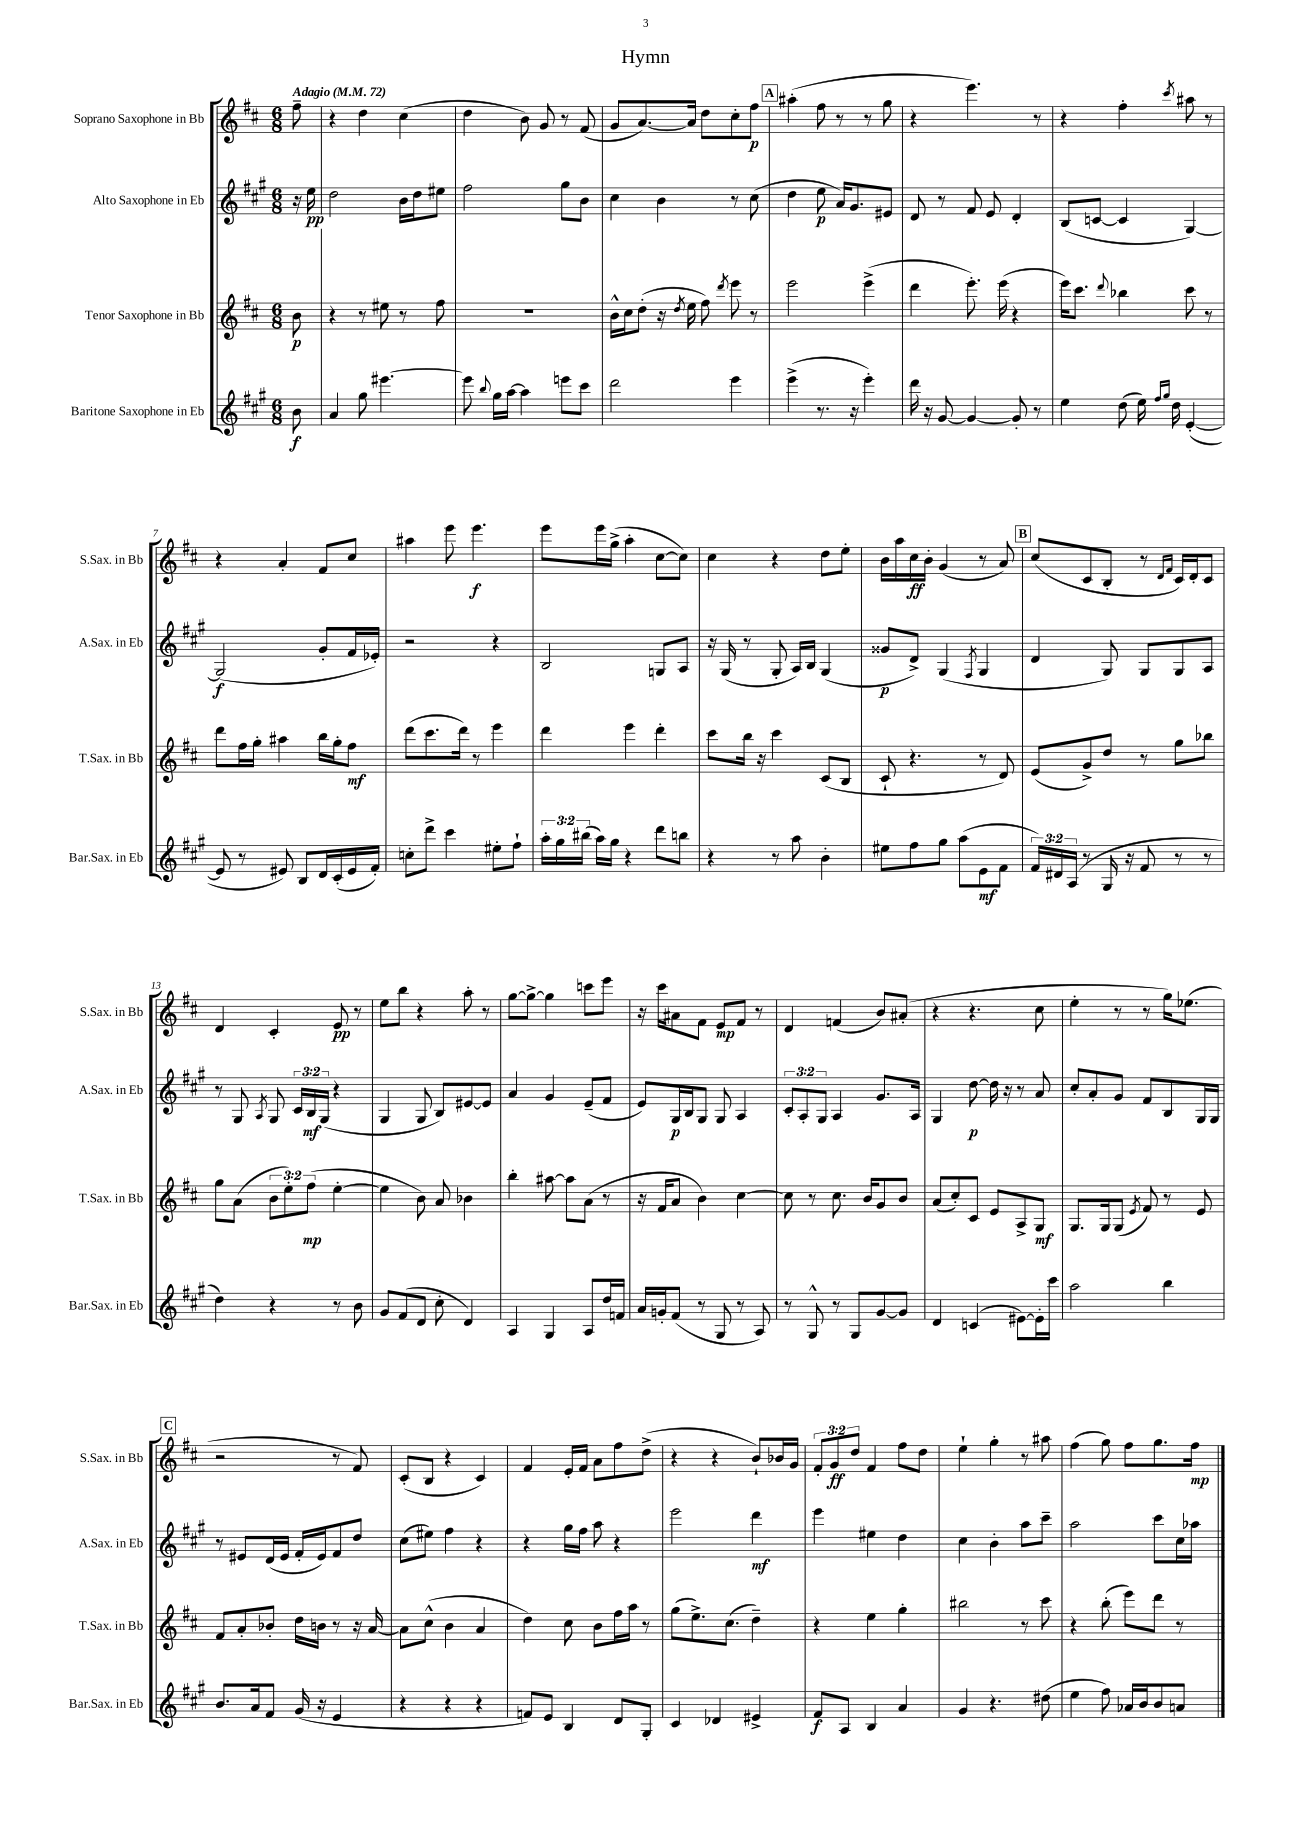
\header { title = "Hymn" }
<<
\new StaffGroup <<
\new Staff = "s0" \with { instrumentName = "Soprano Saxophone in Bb" shortInstrumentName = "S.Sax. in Bb" } {
    \clef treble \key d \major \numericTimeSignature \time 6/8 \override Staff.TupletNumber.text = #tuplet-number::calc-fraction-text \partial 8 \tempo "Adagio" 4 = 72
    \autoBeamOff fis''8-- |
    r4 d''4 cis''4( |
    d''4 b'8) g'8 r8 fis'8( |
    g'8[ a'8.~) a'16] d''8[ cis''8-. fis''8]\p |
    \mark \markup { \box "A" } ais''4-.( fis''8 r8 r8 g''8 |
    r4 e'''4.) r8 |
    r4 fis''4-. \acciaccatura { cis'''8 } ais''8 r8 |
    r4 a'4-. fis'8[ cis''8] |
    ais''4 e'''8 e'''4.\f |
    e'''8[ e'''16 g''16]->( a''4-. cis''8[~ cis''8]) |
    cis''4 r4 d''8[ e''8]-. |
    b'16[ a''16 cis''16\ff b'16]-. g'4( r8 a'8) |
    \mark \markup { \box "B" } cis''8[( cis'8 b8]-. r8 \grace { d'16[ fis'16] } cis'16[) d'16-. cis'8] |
    d'4 cis'4-. e'8\pp r8 |
    e''8[ b''8] r4 a''8-. r8 |
    g''8[~ g''8]~-> g''4 c'''8[ e'''8] |
    r16 cis'''16[ ais'8 fis'8] e'8[\mp fis'8] r8 |
    d'4 f'4( b'8[) ais'8]-.( |
    r4 r4. cis''8 |
    e''4-. r8 r8 g''16[) ees''8.]( |
    \mark \markup { \box "C" } r2 r8 fis'8) |
    cis'8[-.( b8] r4 cis'4) |
    fis'4 e'16[-. fis'16] a'8[ fis''8 d''8]->( |
    r4 r4 b'8[-!) bes'16 g'16] |
    \tuplet 3/2 { fis'8[-. g'8\ff d''8] } fis'4 fis''8[ d''8] |
    e''4-! g''4-. r8 ais''8 |
    fis''4( g''8) fis''8[ g''8. fis''16]\mp \bar "|." |
}
\new Staff = "s1" \with { instrumentName = "Alto Saxophone in Eb" shortInstrumentName = "A.Sax. in Eb" } {
    \clef treble \key a \major \numericTimeSignature \time 6/8 \override Staff.TupletNumber.text = #tuplet-number::calc-fraction-text \partial 8
    \autoBeamOff r16 e''16\pp |
    d''2 b'16[ d''16 eis''8] |
    fis''2 gis''8[ b'8] |
    cis''4 b'4 r8 cis''8( |
    \mark \markup { \box "A" } d''4 e''8\p a'16[) gis'8. eis'8] |
    d'8 r8 fis'8 e'8 d'4-. |
    b8[( c'8]~ c'4 gis4~) |
    gis2\f( gis'8[-. fis'16 ees'16]-.) |
    r2 r4 |
    b2 g8[ a8] |
    r16 gis16( r8 gis8-. a16[) b16] gis4( |
    gisis'8[\p d'8]->) gis4( \acciaccatura { fis8 } gis4 |
    \mark \markup { \box "B" } d'4 gis8) gis8[ gis8 a8] |
    r8 gis8 \acciaccatura { a8 } gis8 \tuplet 3/2 { cis'16[ b16\mf gis16]( } r4 |
    gis4 gis8 b8[) eis'8~ eis'8] |
    a'4 gis'4 e'8[--( fis'8] |
    e'8[) gis16\p b16 gis8] gis8 a4 |
    \tuplet 3/2 { cis'8[-. a8-. gis8] } a4 gis'8.[ a16] |
    gis4 d''8~\p d''16 r16 r8 a'8 |
    cis''8[-. a'8-. gis'8] fis'8[ b8 gis16 gis16] |
    \mark \markup { \box "C" } r8 eis'8[ d'16( eis'16] fis'16[-. eis'16) fis'8 d''8] |
    cis''8[( eis''8]) fis''4 r4 |
    r4 gis''16[ fis''16] a''8 r4 |
    e'''2 d'''4\mf |
    e'''4 eis''4 d''4 |
    cis''4 b'4-. a''8[ cis'''8]-- |
    a''2 cis'''8[ cis''16 aes''16] \bar "|." |
}
\new Staff = "s2" \with { instrumentName = "Tenor Saxophone in Bb" shortInstrumentName = "T.Sax. in Bb" } {
    \clef treble \key d \major \numericTimeSignature \time 6/8 \override Staff.TupletNumber.text = #tuplet-number::calc-fraction-text \partial 8
    \autoBeamOff b'8\p |
    r4 r8 eis''8 r8 fis''8 |
    R2. |
    b'16[-^ cis''16 d''8]-.( r16 \acciaccatura { d''8 } e''16 fis''8) \acciaccatura { d'''8 } e'''8 r8 |
    \mark \markup { \box "A" } e'''2 e'''4->( |
    d'''4 e'''8.-.) e'''16( r4 |
    e'''16[) cis'''8.] \appoggiatura { d'''8 } bes''4 cis'''8 r8 |
    d'''8[ fis''16 g''16]-. ais''4 b''16[ g''16-. fis''8]\mf |
    d'''8[( cis'''8. d'''16]) r8 e'''4 |
    d'''4 e'''4 d'''4-. |
    cis'''8[ b''16] r16 cis'''4 cis'8[( b8] |
    cis'8-! r4. r8 d'8) |
    \mark \markup { \box "B" } e'8[( g'8->) d''8] r8 g''8[ bes''8] |
    g''8[ a'8]( \tuplet 3/2 { b'8[ e''8-.) fis''8]\mp( } e''4~-. |
    e''4 b'8) a'8 bes'4 |
    b''4-. ais''8~ ais''8[ a'8]( r8 |
    r16 fis'16[ a'8] b'4) cis''4~ |
    cis''8 r8 cis''8. b'16[ g'8 b'8] |
    a'8[( cis''8-.) cis'8] e'8[ a8-> g8]\mf |
    g8.[ g16 g8]( \acciaccatura { e'8 } fis'8) r8 e'8 |
    \mark \markup { \box "C" } fis'8[ a'8-. bes'8]-. d''16[ b'16] r8 r16 a'16~ |
    a'8[ cis''8]-^( b'4 a'4 |
    d''4) cis''8 b'8[ fis''16 a''16] r8 |
    g''8[( e''8.->) cis''8.]( d''4--) |
    r4 e''4 g''4-. |
    bis''2 r8 cis'''8 |
    r4 b''8-.( e'''8[) d'''8] r8 \bar "|." |
}
\new Staff = "s3" \with { instrumentName = "Baritone Saxophone in Eb" shortInstrumentName = "Bar.Sax. in Eb" } {
    \clef treble \key a \major \numericTimeSignature \time 6/8 \override Staff.TupletNumber.text = #tuplet-number::calc-fraction-text \partial 8
    \autoBeamOff b'8\f |
    a'4 gis''8 eis'''4.~ |
    eis'''8 \appoggiatura { b''8 } gis''16[ a''16]~ a''4 e'''8[ cis'''8] |
    d'''2 e'''4 |
    \mark \markup { \box "A" } e'''4->( r8. r16 e'''4-.) |
    d'''16 r16 gis'8~ gis'4~ gis'8-. r8 |
    e''4 d''8( e''16) \grace { fis''16[ gis''16] } d''16 e'4~-.( |
    e'8 r8 eis'8) b8[ d'16 cis'16-.( eis'16 fis'16]-.) |
    c''8[-. d'''8]-> cis'''4 eis''8[-. fis''8]-! |
    \tuplet 3/2 { a''16[-. gis''16 bis''16]( } a''16[) gis''16] r4 d'''8[ b''8] |
    r4 r8 a''8 b'4-. |
    eis''8[ fis''8 gis''8] a''8[( e'8\mf fis'8] |
    \mark \markup { \box "B" } \tuplet 3/2 { fis'16[) dis'16 a16]( } r8 gis16 r16 fis'8 r8 r8 |
    d''4) r4 r8 b'8 |
    gis'8[ fis'8( d'8] cis''8-. d'4) |
    a4 gis4 a8[ d''16 f'16] |
    a'16[ g'16-. fis'8]( r8 gis8 r8 a8) |
    r8 gis8-^ r8 gis8[ gis'8~ gis'8] |
    d'4 c'4( eis'8[~) eis'16-. cis'''16] |
    a''2 b''4 |
    \mark \markup { \box "C" } b'8.[ a'16 fis'8] gis'16( r16 e'4 |
    r4 r4 r4 |
    f'8[) e'8] b4 d'8[ gis8]-. |
    cis'4 des'4 eis'4-> |
    fis'8[\f a8] b4 a'4 |
    gis'4 r4. dis''8( |
    e''4 fis''8) aes'16[ b'16 b'8 a'8] \bar "|." |
}
>>
>>
